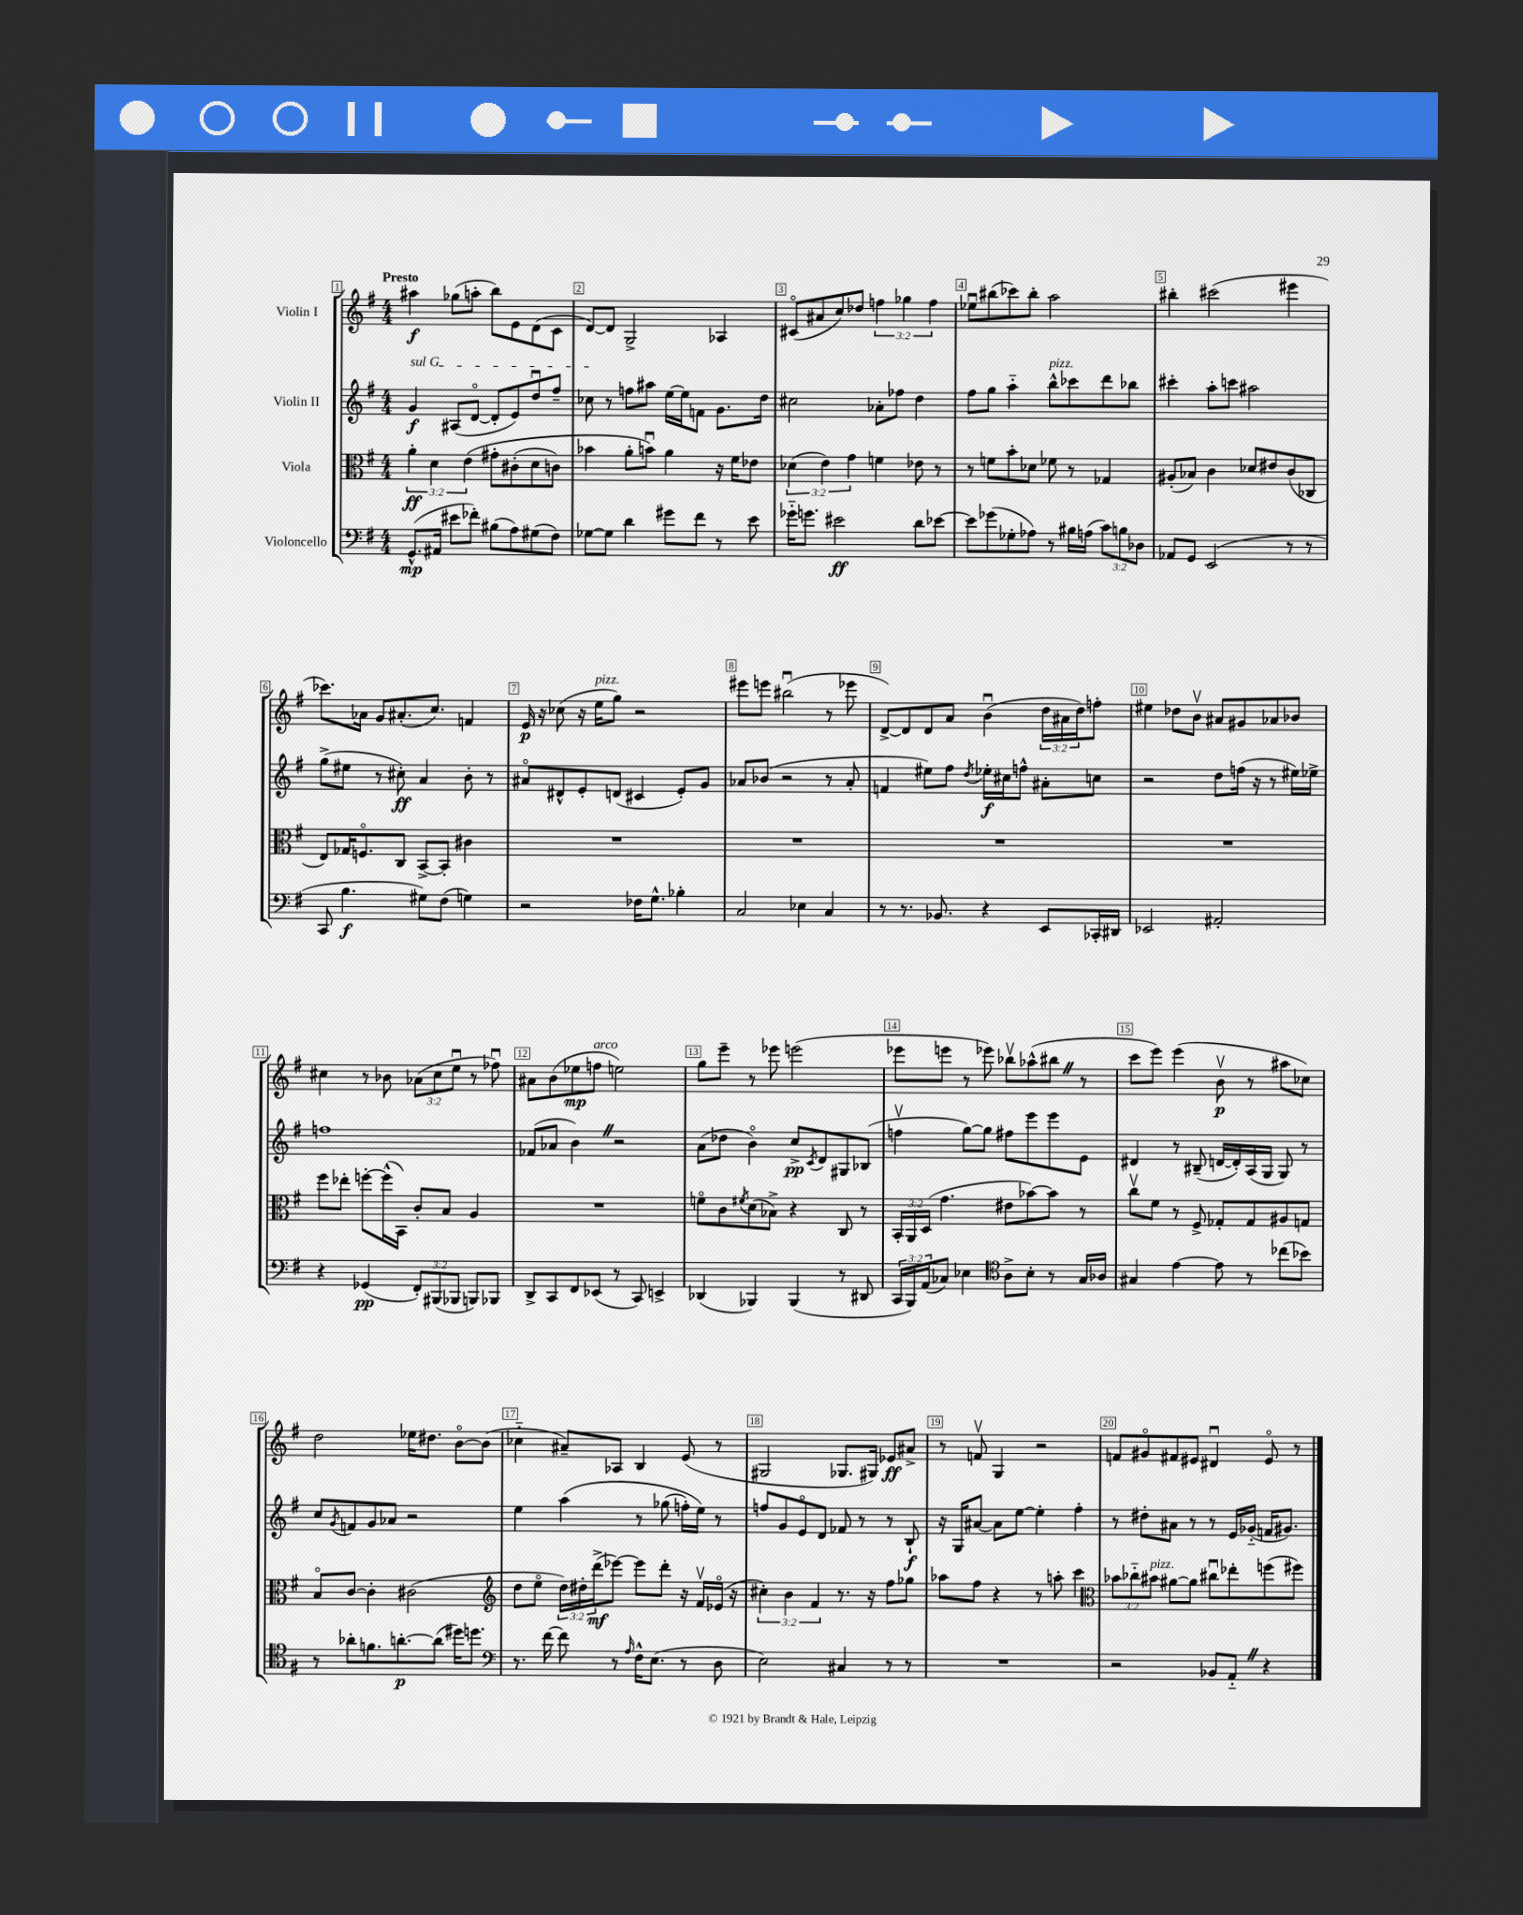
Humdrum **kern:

**kern	**dynam	**kern	**dynam	**kern	**dynam	**kern	**dynam
*part4	*part4	*part3	*part3	*part2	*part2	*part1	*part1
*staff4	*staff4	*staff3	*staff3	*staff2	*staff2	*staff1	*staff1
*I"Violoncello	*	*I"Viola	*	*I"Violin II	*	*I"Violin I	*
*clefF4	*	*clefC3	*	*clefG2	*	*clefG2	*
*k[f#]	*	*k[f#]	*	*k[f#]	*	*k[f#]	*
*M4/4	*	*M4/4	*	*M4/4	*	*M4/4	*
=1	=1	=1	=1	=1	=1	=1	=1
!	!	!	!	!	!	!LO:TX:a:B:t=Presto	!
!	!	!	!	!LO:TX:a:i:t=sul G	!	!	!
(8.GG^^/L	mp	6a'\	ff	4g/	f	4aa#X\	f
.	.	6d\	.	.	.	.	.
16AA#X/Jk	.	.	.	.	.	.	.
8e#X\L	.	.	.	(8A#X/L	.	(8gg-X\L	.
.	.	(6e\	.	.	.	.	.
8f-X'\J)	.	.	.	[8d/J	.	8aan'\J	.
(8B#X\L	.	8g#X'\L	.	8d'/L]	.	8bb\L)	.
8A\)	.	(8c#X'\	.	8e/)	.	8e\	.
(8G#X\	.	8d\	.	8ddu/	.	(8d\	.
8F#\J)	.	8cn\J)	.	8ff#~/J	.	8c\J	.
=2	=2	=2	=2	=2	=2	=2	=2
[8G-X\L	.	4b-X\	.	8cc-X\	.	[8d/L)	.
8G-\J]	.	.	.	8r	.	8d/J]	.
4d\	.	8a'\L	.	8ffn\L	.	2G^/	.
.	.	8bnu\J)	.	8aa#X\J	.	.	.
8g#X\L	.	4a\	.	[16ee\LL	.	.	.
.	.	.	.	16ee\J]	.	.	.
8f#\J	.	.	.	8fn\J	.	.	.
8r	.	16r	.	8.g\L	.	4A-X/	.
.	.	16f#\KL	.	.	.	.	.
8e\	.	8e-X\J	.	.	.	.	.
.	.	.	.	16dd\Jk	.	.	.
=3	=3	=3	=3	=3	=3	=3	=3
16g-X\KL	.	(6d-X\	.	2cc#X\	.	(8c#X/L	.
8.gn\J	.	.	.	.	.	.	.
.	.	.	.	.	.	8a#X/	.
.	.	6e\)	.	.	.	.	.
2e#X\	ff	.	.	.	.	8cc/)	.
.	.	6g\	.	.	.	.	.
.	.	.	.	.	.	8dd-X/J	.
.	.	4fn\	.	8a-X'\L	.	6ffn\	.
.	.	.	.	8ff-X\J	.	.	.
.	.	.	.	.	.	6gg-X\	.
8d\L	.	8e-X\	.	4dd\	.	.	.
.	.	.	.	.	.	6ff\	.
[8e-X\J	.	8r	.	.	.	.	.
=4	=4	=4	=4	=4	=4	=4	=4
8e-\L]	.	8r	.	8ff#\L	.	8ee-Xu\L	.
(8g-X\	.	8fn\L	.	8gg\J	.	(8bb#X\	.
8G-X'\	.	8b'\	.	4aa\	.	8ccc-X\)	.
8A-X\J)	.	8d-X\J	.	.	.	8bb#'\J	.
!	!	!	!	!LO:TX:a:i:t=pizz.	!	!	!
8r	.	8f-X\	.	8bb^^\L	.	2aa\	.
16B#X\LL	.	8r	.	8ccc-X\	.	.	.
(16An\JJ	.	.	.	.	.	.	.
12c\L)	.	4G-X/	.	8ddd\	.	.	.
12Bn\	.	.	.	.	.	.	.
.	.	.	.	8bb-X\J	.	.	.
12D-X\J	.	.	.	.	.	.	.
=5	=5	=5	=5	=5	=5	=5	=5
8AA-X/L	.	(8A#X'/L	.	4ccc#X'\	.	4bb#X'\	.
8GG/J	.	8B-X/J)	.	.	.	.	.
(2EE/	.	4c\	.	8aa'\L	.	(2ccc#X\	.
.	.	.	.	8cccn\J	.	.	.
.	.	8d-X/L	.	2aa#X\	.	.	.
.	.	8e#X/	.	.	.	.	.
8r	.	(8c/	.	.	.	4eee#X\	.
8r	.	8C-X/J	.	.	.	.	.
!!LO:LB:g=z
=6	=6	=6	=6	=6	=6	=6	=6
8CC/	.	8E/L)	.	(8gg^\L	.	8.ccc-X\L)	.
4.B\	f	16G-X/K	.	8ee#X\J	.	.	.
.	.	8.Fn/	.	.	.	16a-X\Jk	.
.	.	.	.	8r	.	8g/L	.
.	.	8C/J	.	8cc#X'\)	ff	(8.a#X'/	.
8G#X\L)	.	[8BB^/L	.	4a/	.	.	.
.	.	.	.	.	.	8.cc/J)	.
(8F#\J	.	8BB'/J]	.	.	.	.	.
4Gn\)	.	4c#X\	.	8b'\	.	4fn/	.
.	.	.	.	8r	.	.	.
=7	=7	=7	=7	=7	=7	=7	=7
2r	.	1r	.	8a#X/L	.	16e/	p
.	.	.	.	.	.	16r	.
.	.	.	.	8d#X^^/	.	(8cc-X\	.
.	.	.	.	8e'/	.	16r	.
!	!	!	!	!	!	!LO:TX:a:i:t=pizz.	!
.	.	.	.	.	.	16ee\KL	.
.	.	.	.	(8dn/J	.	8gg\J)	.
16F-X\KL	.	.	.	4c#X/	.	2r	.
8.G^^\J	.	.	.	.	.	.	.
4B-X'\	.	.	.	8e'/L)	.	.	.
.	.	.	.	8g/J	.	.	.
=8	=8	=8	=8	=8	=8	=8	=8
2C/	.	1r	.	8a-X/L	.	8eee#X\L	.
.	.	.	.	(8b-X/J	.	8eeen\J	.
.	.	.	.	2r	.	(2bb#Xu\	.
4E-X\	.	.	.	.	.	.	.
4C/	.	.	.	8r	.	8r	.
.	.	.	.	8a-'/	.	8eee-X\	.
=9	=9	=9	=9	=9	=9	=9	=9
8r	.	1r	.	4fn/	.	[8d^/L)	.
8.r	.	.	.	.	.	8d/]	.
.	.	.	.	8ee#X\L)	.	8d/	.
8.BB-X/	.	.	.	.	.	.	.
.	.	.	.	8ff#\J	.	8a/J	.
.	.	.	.	8qdd/	.	.	.
4r	.	.	.	16ee-X'\LL	f	(4bu\	.
.	.	.	.	16cc#X\J	.	.	.
.	.	.	.	8ffn^^\J	.	.	.
8EE/L	.	.	.	8a#X'\L	.	24dd\LL	.
.	.	.	.	.	.	24a#X\	.
.	.	.	.	.	.	24dd\J)	.
16CC-X'/L	.	.	.	8ccn\J	.	8ffn'\J	.
16DD#X/JJ	.	.	.	.	.	.	.
=10	=10	=10	=10	=10	=10	=10	=10
2EE-X/	.	1r	.	2r	.	4ee#X\	.
.	.	.	.	.	.	8dd-X\L	.
.	.	.	.	.	.	8bv\J	.
2AA#X'/	.	.	.	8dd\L	.	8a#X/L	.
.	.	.	.	(16ffn\Jk	.	8g#X/	.
.	.	.	.	16r	.	.	.
.	.	.	.	8r	.	8a-X/	.
.	.	.	.	16ee#X\LL)	.	8b-X/J	.
.	.	.	.	16ee-X^\JJ	.	.	.
!!LO:LB:g=z
=11	=11	=11	=11	=11	=11	=11	=11
4r	.	8ff#\L	.	1ffn	.	4cc#X\	.
.	.	8ee-X'\J	.	.	.	.	.
(4GG-X/	pp	[8ffn'\L	.	.	.	8r	.
.	.	(16ff^^\L]	.	.	.	8b-X\	.
.	.	16BB\JJ)	.	.	.	.	.
12FF#'/L)	.	8c'/L	.	.	.	(12a-X\L	.
(12BBB#X/	.	.	.	.	.	12cc#\	.
.	.	8B/J	.	.	.	.	.
12BBB-X/J	.	.	.	.	.	12eeu\J	.
8BBBn/L)	.	4A/	.	.	.	8r	.
8BBB-X/J	.	.	.	.	.	8ff-Xu\)	.
=12	=12	=12	=12	=12	=12	=12	=12
8DD^/L	.	1r	.	(8f-X/L	.	8a#X\L	.
8CC/	.	.	.	8a-X/J	.	(8b\	.
8FF#/	.	.	.	4bZ\)	.	8ee-X\	mp
!	!	!	!	!	!	!LO:TX:a:i:t=arco	!
(8EE-X/J	.	.	.	.	.	8ffn\J	.
8r	.	.	.	2r	.	2een\)	.
8CC/)	.	.	.	.	.	.	.
4EEn^/	.	.	.	.	.	.	.
=13	=13	=13	=13	=13	=13	=13	=13
(4DD-X/	.	8fn\L	.	(8a\L	.	8gg\L	.
.	.	8c\	.	8dd-X\J	.	8eee~\J	.
.	.	8qf#X/	.	.	.	.	.
4BBB-X/)	.	(8d\	.	4b\)	.	8r	.
.	.	8B-X^\J)	.	.	.	8eee-X\	.
(4BBB-/	.	4r	.	8cc^/L	pp	(2eeen\	.
.	.	.	.	8qc/	.	.	.
.	.	.	.	8d/	.	.	.
8r	.	8C/	.	8G#X/	.	.	.
8DD#X/	.	8r	.	(8B-X/J	.	.	.
=14	=14	=14	=14	=14	=14	=14	=14
24CC/LL	.	24BB'/LL	.	4ffnv\	.	8eee-X\L	.
24BBB/)	.	24AA/	.	.	.	.	.
(24AA/J	.	(24D/JJ	.	.	.	.	.
8C-X/J)	.	4.g\	.	.	.	8eeen\J	.
4E-X\	.	.	.	[8gg\L)	.	8r	.
.	.	.	.	8gg\J]	.	8eee-X\)	.
*clefC4	*	*	*	*	*	*	*
8A^\L	.	8e#X\L	.	8ff#X\L	.	8bb-Xv\L	.
8B'\J	.	[8b-X\)	.	8eee\	.	(8aa-X^^\	.
8r	.	8b-\J]	.	8eee\	.	8bb#XZ\J	.
16G/LL	.	8r	.	8e\J	.	8r	.
16A-X/JJ	.	.	.	.	.	.	.
=15	=15	=15	=15	=15	=15	=15	=15
4G#X/	.	8ccv\L	.	4d#X/	.	8ccc\L	.
.	.	8f#\J	.	.	.	8eee\J)	.
[4e\	.	8r	.	8r	.	(4eee\	.
.	.	8F#^/	.	(8B#X~/	.	.	.
8e\]	.	8G-X'/L	.	[16dn/LL	.	8bv\	p
.	.	.	.	16d'/])	.	.	.
8r	.	8G-/	.	(16A/	.	8r	.
.	.	.	.	16G/JJ	.	.	.
(8cc-X\L	.	8A#X/	.	8G/)	.	8aa#X\L	.
8b-X\J)	.	8Gn/J	.	8r	.	8cc-X\J)	.
!!LO:LB:g=z
=16	=16	=16	=16	=16	=16	=16	=16
8r	.	8B/L	.	8cc/L	.	2dd\	.
.	.	.	.	8qg/	.	.	.
8a-X'\L	.	[8c/J	.	8fn/	.	.	.
8.fn\	.	4c'\]	.	8g/	.	.	.
.	.	.	.	8a-X/J	.	.	.
[8.an'\	p	.	.	.	.	.	.
.	.	(2c#X\	.	2r	.	16ee-X\KL	.
.	.	.	.	.	.	8.dd#X\J	.
(8a\J]	.	.	.	.	.	.	.
16dd#X\KL)	.	.	.	.	.	[8b\L	.
8.ddn\J	.	.	.	.	.	.	.
.	.	.	.	.	.	(8b\J]	.
=17	=17	=17	=17	=17	=17	=17	=17
*clefF4	*	*clefG2	*	*	*	*	*
8.r	.	8dd\L	.	4ee\	.	4cc-X\	.
.	.	8ee\J	.	.	.	.	.
[16f#\	.	.	.	.	.	.	.
8f#\]	.	24dd\LL)	.	(4aa\	.	8a#X~/L)	.
.	.	24dd#X'\	.	.	.	.	.
.	.	(24ddd^\J	mf	.	.	.	.
8r	.	[8eee-X\J)	.	.	.	8A-X/J	.
16qqA/	.	.	.	.	.	.	.
16F#^^\KL	.	8eee-\L]	.	8r	.	4B/	.
(8.E\J	.	.	.	.	.	.	.
.	.	8ddd'\J	.	(8gg-X\	.	.	.
8r	.	16r	.	16ffn'\LL)	.	(8e/	.
.	.	16f#v/LL	.	16ee\JJ)	.	.	.
8D\	.	(16e-X/JJ	.	8r	.	8r	.
.	.	16r	.	.	.	.	.
=18	=18	=18	=18	=18	=18	=18	=18
2E\)	.	6cc#X'\)	.	8ffn/L	.	2G#X/	.
.	.	.	.	8g/	.	.	.
.	.	6b\	.	.	.	.	.
.	.	.	.	8e/	.	.	.
.	.	6f#/	.	.	.	.	.
.	.	.	.	8d/J	.	.	.
4C#X/	.	8.r	.	8f-X/	.	8.G-X/L	.
.	.	.	.	8r	.	.	.
.	.	16r	.	.	.	16G#X/Jk)	.
8r	.	8ff#\L	.	8r	.	8e-X/L	ff
8r	.	8gg-X\J	.	8B`/	f	8a#X^/J	.
=19	=19	=19	=19	=19	=19	=19	=19
1r	.	8aa-X\L	.	16r	.	8r	.
.	.	.	.	16G/KL	.	.	.
.	.	8ff#\J	.	[8a#X/J	.	8fnv/	.
.	.	4r	.	8a#\L]	.	4G/	.
.	.	.	.	[8ee\J	.	.	.
.	.	8r	.	4ee'\]	.	2r	.
.	.	8aan'\	.	.	.	.	.
.	.	4ccc\	.	4ff#'\	.	.	.
=20	=20	=20	=20	=20	=20	=20	=20
*	*	*clefC3	*	*	*	*	*
2r	.	12b-X\L	.	8r	.	8fn/L	.
.	.	12cc-X\	.	.	.	.	.
.	.	.	.	8dd#X'\L	.	8g#X/	.
!	!	!LO:TX:a:i:t=pizz.	!	!	!	!	!
.	.	12b#X\J	.	.	.	.	.
.	.	[8a#X\L	.	8a#X\J	.	8f#X/	.
.	.	8a#\J]	.	8r	.	8e#X/J	.
8BB-X/L	.	8cc#Xu\L	.	8r	.	4d#Xu/	.
8AAZ/J	.	8ee-X'\	.	16e/LL	.	.	.
.	.	.	.	(16g-X/JJ	.	.	.
4r	.	(8ffn\	.	16fn/KL	.	8e#/	.
.	.	.	.	8.g#X/J)	.	.	.
.	.	8ff#X\J)	.	.	.	8r	.
==	==	==	==	==	==	==	==
*-	*-	*-	*-	*-	*-	*-	*-
